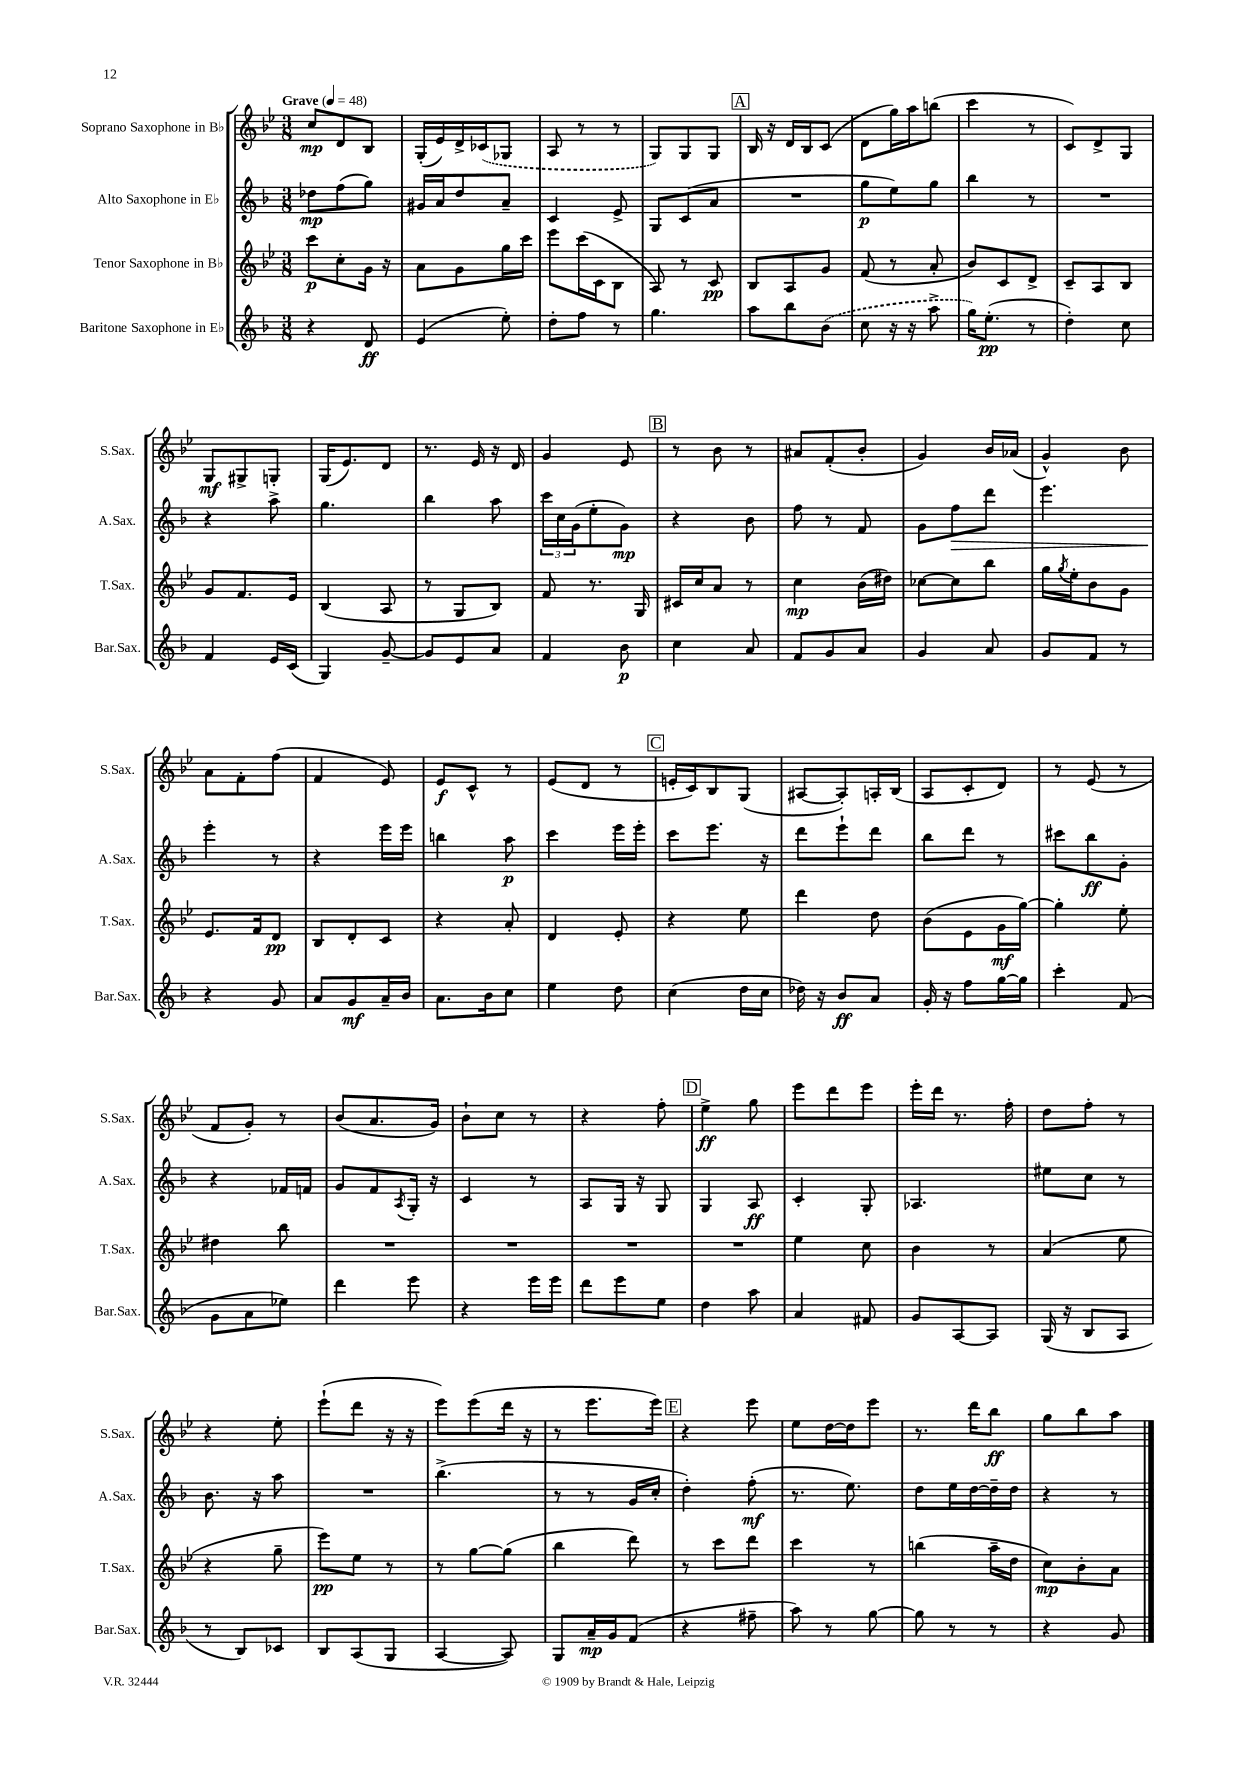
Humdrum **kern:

**kern	**kern	**kern	**kern
*staff4	*staff3	*staff2	*staff1
*clefG2	*clefG2	*clefG2	*clefG2
*k[b-]	*k[b-e-]	*k[b-]	*k[b-e-]
*M3/8	*M3/8	*M3/8	*M3/8
*MM48	*MM48	*MM48	*MM48
4r	8ccc\L	8dd-\L	8cc/L
.	8cc'\	(8ff\	8d/
8d/	16g\Jk	8gg\J)	8B-/J
.	16r	.	.
=	=	=	=
(4e/	8a\L	16g#/LL	(16G'/LL
.	.	16a/J	16e-/)
.	8g\	8dd/	16d^/
.	.	.	(16c-/J
8ee'\)	16gg\L	8a~/J	8G-/J
.	16ccc\JJ	.	.
=	=	=	=
8dd'\L	8eee-\L	4c/	8A/
8ff\J	(16ccc\L	.	8r
.	16c\J	.	.
8r	8B-\J	8e^/	8r
=	=	=	=
4.gg\	8A/)	8G/L	8G/L)
.	8r	(8c/	8G/
.	8c/	8a/J	8G/J
=	=	=	=
8aa\L	8B-/L	4.r	16B-/
.	.	.	16r
8bb-\	8A/	.	16d/LL
.	.	.	16B-/J
(8b-\J	8g/J	.	(8c/J
=	=	=	=
8cc\	(8f/	8gg\L	8d\L
16r	8r	8ee\)	16gg\L)
16r	.	.	16aa\J
8aa^\	8a'/	8gg\J	(8bb\J
=	=	=	=
16gg\LK)	8b-/L)	4bb-\	4ccc\
(8.ee'\J	.	.	.
.	8c/	.	.
8r	8d^/J	8r	8r
=	=	=	=
4dd'\)	8c~/L	4.r	8c/L)
.	8A/	.	8d^/
8cc\	8B-/J	.	8G/J
=	=	=	=
4f/	8g/L	4r	8G/L
.	8.f/	.	8G#^/
16e/LL	.	8aa^\	8G'/J
(16c/JJ	16e-/Jk	.	.
=	=	=	=
4G/)	(4B-/	4.gg\	(16G/LK
.	.	.	8.e-/)
[8g~/	8A/	.	8d/J
=	=	=	=
8g/]L	8r	4bb-\	8.r
8e/	8G/L	.	.
.	.	.	16e-/
8a/J	8B-/J)	8aa\	16r
.	.	.	16d/
=	=	=	=
4f/	8f/	24ccc\LL	4g/
.	.	24cc\	.
.	.	(24g\J	.
.	8.r	8ee'\	.
8b-\	.	8g\J)	8e-/
.	16G/	.	.
=	=	=	=
4cc\	16c#/LL	4r	8r
.	16cc/J	.	.
.	8a/J	.	8b-\
8a/	8r	8b-\	8r
=	=	=	=
8f/L	4cc\	8ff\	8a#/L
8g/	.	8r	(8f'/
8a/J	(16b-\LL	8f/	8b-'/J
.	16dd#\JJ)	.	.
=	=	=	=
4g/	[8cc-\L	8g\L	4g/)
.	8cc-\]	8ff\	.
8a/	8bb-\J	8ddd\J	16b-/LL
.	.	.	(16a-/JJ
=	=	=	=
8g/L	16gg\LL	4.eee\	4g^^/)
.	8qgg/	.	.
.	16ee-'\J	.	.
8f/J	8b-\	.	.
8r	8g\J	.	8b-\
=	=	=	=
4r	8.e-/L	4eee'\	8a\L
.	.	.	8f'\
.	16f/k	.	.
8g/	8d/J	8r	(8ff\J
=	=	=	=
8a/L	8B-/L	4r	4f/
8g/	8d'/	.	.
16a~/L	8c/J	16eee\LL	8e-/)
16b-/JJ	.	16eee\JJ	.
=	=	=	=
8.a\L	4r	4bb\	8e-/L
.	.	.	8c^^/J
16b-\k	.	.	.
8cc\J	8a'/	8aa\	8r
=	=	=	=
4ee\	4d/	4ccc\	(8e-/L
.	.	.	8d/J
8dd\	8e-'/	16eee\LL	8r
.	.	16eee'\JJ	.
=	=	=	=
(4cc\	4r	8ccc\L	16e'/LL
.	.	.	16c/J)
.	.	8.eee\J	8B-/
16dd\LL	8ee-\	.	(8G/J
16cc\JJ	.	16r	.
=	=	=	=
16dd-\)	4ddd\	8ddd\L	[8A#/L
16r	.	.	.
8b-/L	.	8eee`\	8A#'/])
8a/J	8dd\	8ddd\J	16A'/L
.	.	.	(16B-/JJ
=	=	=	=
16g'/	(8b-\L	8bb-\L	8A/L
16r	.	.	.
8ff\L	8e-\	8ddd\J	8c'/
[16gg\L	16g\L	8r	8d/J)
16gg\]JJ	[16gg\JJ)	.	.
=	=	=	=
4ccc'\	4gg'\]	8ccc#\L	8r
.	.	8bb-\	(8e-/
(8f/	8ee-'\	8g'\J	8r
=	=	=	=
8g\L	4dd#\	4r	8f/L
8a\	.	.	8g'/J)
8ee-\J)	8bb-\	16f-/LL	8r
.	.	16f/JJ	.
=	=	=	=
4ddd\	4.r	8g/L	(8b-/L
.	.	8f/	8.a/
.	.	8qA/	.
8eee\	.	16G'/Jk	.
.	.	16r	16g/Jk)
=	=	=	=
4r	4.r	4c/	8b-`\L
.	.	.	8cc\J
16eee\LL	.	8r	8r
16eee\JJ	.	.	.
=	=	=	=
8ddd\L	4.r	8A/L	4r
8eee\	.	16G/Jk	.
.	.	16r	.
8ee\J	.	8G/	8ff'\
=	=	=	=
4dd\	4.r	4G/	4ee-^\
8aa\	.	8A/	8gg\
=	=	=	=
4a/	4ee-\	4c'/	8eee-\L
.	.	.	8ddd\
8f#/	8cc\	8G'/	8eee-\J
=	=	=	=
8g/L	4b-\	4.A-/	16eee-'\LL
.	.	.	16ddd\JJ
[8A/	.	.	8.r
8A/]J	8r	.	.
.	.	.	16ff'\
=	=	=	=
(16G/	(4a/	8ee#\L	8dd\L
16r	.	.	.
8B-/L	.	8cc\J	8ff'\J
8A/J	8ee-\	8r	8r
=	=	=	=
8r	4r	8.b-\	4r
8B-/L)	.	.	.
.	.	16r	.
8c-/J	8gg~\	8aa\	8ee-'\
=	=	=	=
8B-/L	8eee-\L)	4.r	(8eee-`\L
(8A/	8ee-\J	.	8ddd\J
8G/J	8r	.	16r
.	.	.	16r
=	=	=	=
[4A/	8r	(4.bb-^\	8eee-\L)
.	[8gg\L	.	(8eee-\
8A/])	(8gg\]J	.	16ddd\Jk
.	.	.	16r
=	=	=	=
8G/L	4bb-\	8r	8r
16a~/L	.	8r	8.eee-\L
16g/J	.	.	.
(8f/J	8ddd\)	16g/LL	.
.	.	16cc'/JJ	16eee-\Jk)
=	=	=	=
4r	8r	4dd'\)	4r
.	8ccc\L	.	.
8ff#~\	8ddd\J	(8ff'\	8eee-\
=	=	=	=
8aa\)	4ccc\	8.r	8ee-\L
8r	.	.	[16dd\L
.	.	8.ee\)	16dd\]J
[8gg\	8r	.	8eee-\J
=	=	=	=
8gg\]	(4bb\	8dd\L	8.r
8r	.	16ee\L	.
.	.	[16dd\	16ddd\LK
8r	16aa~\LL	16dd~\]	8bb-\J
.	16dd\JJ	16dd\JJ	.
=	=	=	=
4r	8cc\L)	4r	8gg\L
.	8b-'\	.	8bb-\
8g/	8a\J	8r	8aa\J
==	==	==	==
*-	*-	*-	*-
